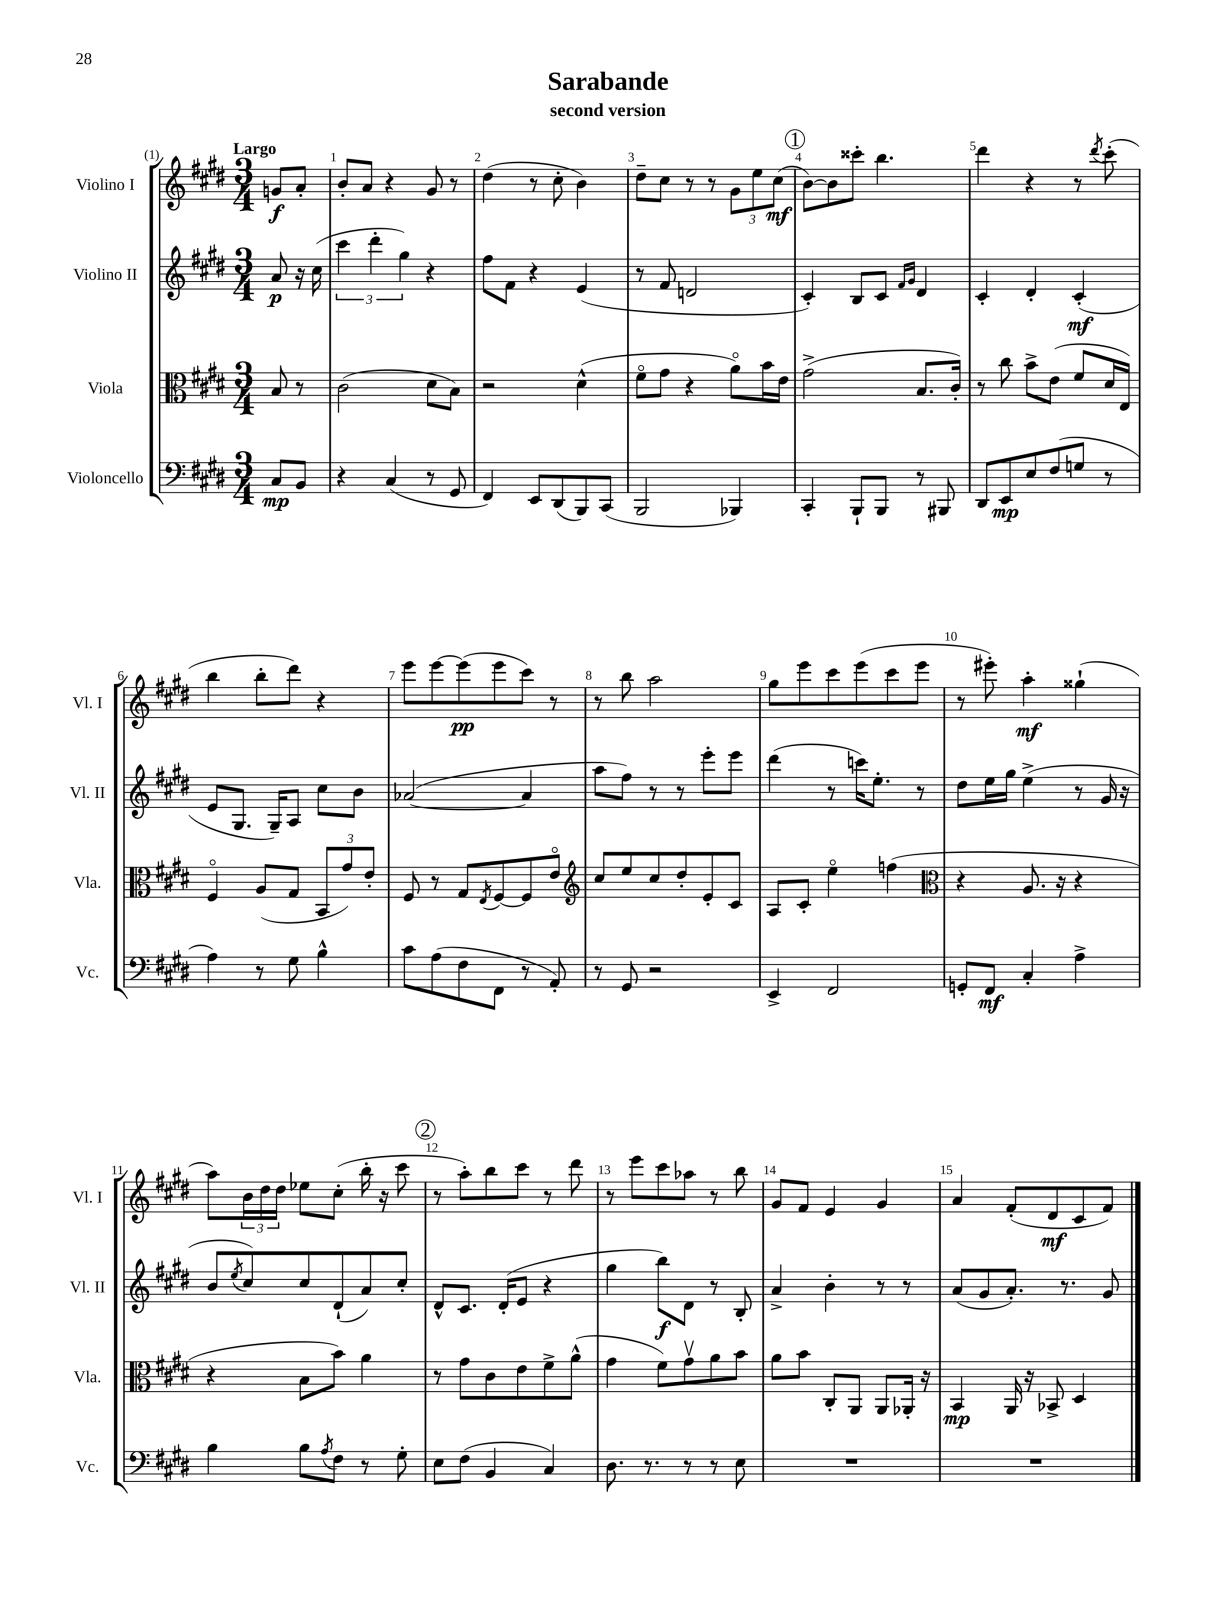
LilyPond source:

\header { title = "Sarabande" subtitle = "second version" }
<<
\new StaffGroup <<
\new Staff = "s0" \with { instrumentName = "Violino I" shortInstrumentName = "Vl. I" } {
    \clef treble \key e \major \numericTimeSignature \time 3/4 \partial 4 \tempo "Largo"
    g'8\f a'8-. |
    b'8-. a'8 r4 gis'8 r8 |
    dis''4( r8 cis''8-. b'4) |
    dis''8-- cis''8 r8 r8 \tuplet 3/2 { gis'8 e''8 cis''8\mf( } |
    \mark \markup { \circle "1" } b'8~) b'8 cisis'''8-. b''4. |
    dis'''4 r4 r8 \acciaccatura { dis'''8 } cis'''8-.( |
    b''4 b''8-. dis'''8) r4 |
    e'''8 e'''8~ e'''8\pp( e'''8 cis'''8) r8 |
    r8 b''8 a''2 |
    gis''8 e'''8 cis'''8 e'''8( cis'''8 e'''8 |
    r8 eis'''8-.) a''4-.\mf gisis''4-!( |
    a''8) \tuplet 3/2 { b'16 dis''16 dis''16 } ees''8 cis''8-.( b''16-. r16 cis'''8 |
    \mark \markup { \circle "2" } r8 a''8-.) b''8 cis'''8 r8 dis'''8 |
    r8 e'''8 cis'''8 aes''8 r8 b''8 |
    gis'8 fis'8 e'4 gis'4 |
    a'4 fis'8-.( dis'8\mf cis'8 fis'8) \bar "|." |
}
\new Staff = "s1" \with { instrumentName = "Violino II" shortInstrumentName = "Vl. II" } {
    \clef treble \key e \major \numericTimeSignature \time 3/4 \partial 4
    a'8\p r16 cis''16( |
    \tuplet 3/2 { cis'''4 dis'''4-. gis''4) } r4 |
    fis''8 fis'8 r4 e'4( |
    r8 fis'8 d'2 |
    \mark \markup { \circle "1" } cis'4-.) b8 cis'8 \grace { fis'16 gis'16 } dis'4 |
    cis'4-. dis'4-. cis'4-.\mf( |
    e'8 gis8. gis16--) a8 cis''8 b'8 |
    aes'2~( aes'4 |
    a''8 fis''8) r8 r8 e'''8-. e'''8 |
    dis'''4( r8 c'''16) e''8.-. r8 |
    dis''8 e''16 gis''16 e''4->( r8 gis'16 r16 |
    b'8 \acciaccatura { e''8 } cis''8) cis''8 dis'8-!( a'8) cis''8-. |
    \mark \markup { \circle "2" } dis'8-^ cis'8. dis'16-.( e'8 r4 |
    gis''4 b''8\f) dis'8 r8 b8-. |
    a'4-> b'4-. r8 r8 |
    a'8( gis'8 a'8.-.) r8. gis'8 \bar "|." |
}
\new Staff = "s2" \with { instrumentName = "Viola" shortInstrumentName = "Vla." } {
    \clef alto \key e \major \numericTimeSignature \time 3/4 \partial 4
    b8 r8 |
    cis'2( dis'8 b8) |
    r2 dis'4-^( |
    fis'8\flageolet gis'8 r4 a'8\flageolet) b'16 e'16 |
    \mark \markup { \circle "1" } gis'2->( b8. cis'16-.) |
    r8 cis''8 b'8-> e'8( fis'8 dis'16 e16) |
    fis4\flageolet a8( gis8 \tuplet 3/2 { b,8 gis'8) e'8-. } |
    fis8 r8 gis8 \acciaccatura { e8 } fis8~ fis8 e'8\flageolet |
    \clef treble cis''8 e''8 cis''8 dis''8-. e'8-. cis'8 |
    a8 cis'8-. e''4\flageolet f''4( |
    \clef alto r4 a8. r16 r4 |
    r4 b8 b'8) a'4 |
    \mark \markup { \circle "2" } r8 gis'8 cis'8 e'8 fis'8-> a'8-^( |
    gis'4 fis'8) gis'8\upbow a'8 b'8 |
    a'8 b'8 cis8-. a,8 a,8 aes,16-. r16 |
    b,4\mp a,16 r16 bes,8-> dis4 \bar "|." |
}
\new Staff = "s3" \with { instrumentName = "Violoncello" shortInstrumentName = "Vc." } {
    \clef bass \key e \major \numericTimeSignature \time 3/4 \partial 4
    cis8\mp b,8 |
    r4 cis4( r8 gis,8 |
    fis,4) e,8 dis,8( b,,8) cis,8( |
    b,,2 bes,,4) |
    \mark \markup { \circle "1" } cis,4-. b,,8-! b,,8 r8 bis,,8 |
    dis,8 e,8\mp e8 fis8( g8 r8 |
    a4) r8 gis8 b4-^ |
    cis'8 a8( fis8 fis,8 r8 a,8-.) |
    r8 gis,8 r2 |
    e,4-> fis,2 |
    g,8-. fis,8\mf cis4-. a4-> |
    b4 b8 \acciaccatura { a8 } fis8 r8 gis8-. |
    \mark \markup { \circle "2" } e8 fis8( b,4 cis4) |
    dis8. r8. r8 r8 e8 |
    R2. |
    R2. \bar "|." |
}
>>
>>
\layout { \context { \Score \override BarNumber.break-visibility = ##(#f #t #t) barNumberVisibility = #all-bar-numbers-visible } }
